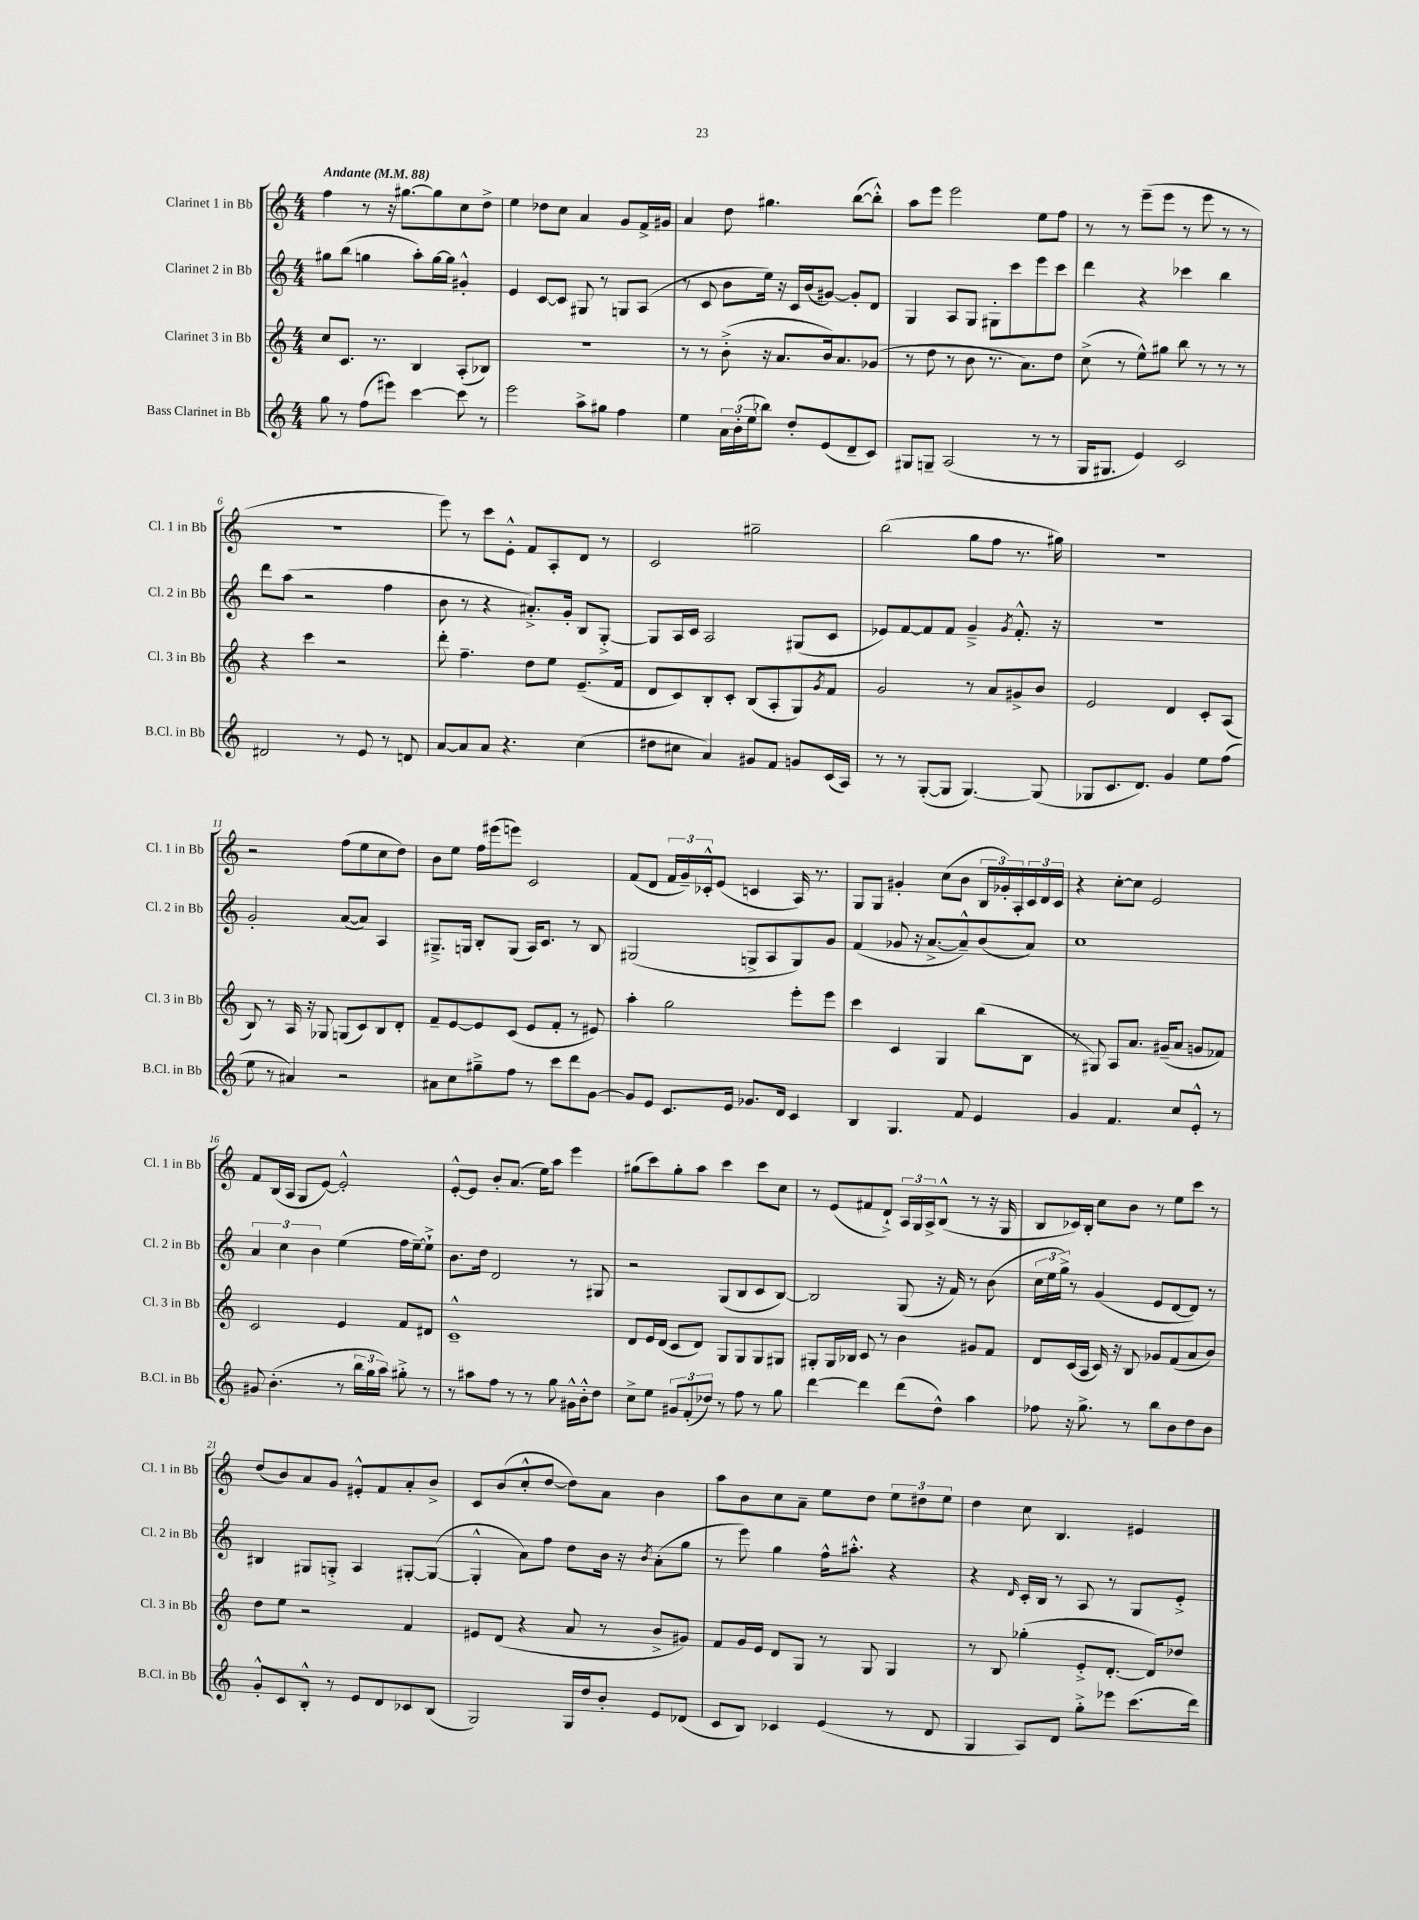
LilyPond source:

<<
\new StaffGroup <<
\new Staff = "s0" \with { instrumentName = "Clarinet 1 in Bb" shortInstrumentName = "Cl. 1 in Bb" } {
    \clef treble \key c \major \numericTimeSignature \time 4/4 \tempo "Andante" 4 = 88
    f''4 r8 r16 gis''8.~ gis''8 c''8 d''8-> |
    e''4 des''8 c''8 a'4 g'8 f'16-> gis'16 |
    a'4 d''8 gis''4. b''8~( b''8-.-^) |
    a''8 e'''8 e'''2 e''8 f''8 |
    r8 r8 e'''8--( e'''8 r8 e'''8 r8 r8 |
    R1 |
    e'''8) r8 c'''8 e'8-.-^ f'8 a8-. d'8 r8 |
    c'2 gis''2-- |
    b''2( g''8 f''8 r8. gis''16) |
    R1 |
    r2 f''8( e''8 c''8 d''8) |
    b'8 e''8 f''16 eis'''16( e'''8) c'2 |
    f'8( d'8 \tuplet 3/2 { f'16 g'16--) ces'16-.-^ } e'8( c'4 a16) r8. |
    g8 g8 gis'4-. c''8( b'8 \tuplet 3/2 { b16 ges'16-.) a16-. } \tuplet 3/2 { c'16 d'16 c'16 } |
    r4 c''8~-. c''8 e'2 |
    f'8 b16( a16 g8 e'8~) e'2-.-^ |
    e'8~-.-^ e'8 b'8-. a'8.( e''16) a''8 e'''4 |
    gis''8( c'''8) gis''8-. a''8 c'''4 c'''8 c''8 |
    r8 e'8( fis'8 d'8-!->) \tuplet 3/2 { a16 g16 a16-> } b8-^( r8 r16 g16 |
    b8 ces'16) b16-. c''8 b'8 r8 e''8 c'''8 r8 |
    d''8( b'8) a'8 g'8 eis'8-.-^ f'8 a'8-. b'8-> |
    c'8 b'8( c''8-.-^ d''8~ d''8) a'8 b'4 |
    a''8 b'8 c''8 a'8-- e''8 d''8 \tuplet 3/2 { e''8 dis''8 e''8 } |
    d''4 c''8 b4. eis'4 \bar "|." |
}
\new Staff = "s1" \with { instrumentName = "Clarinet 2 in Bb" shortInstrumentName = "Cl. 2 in Bb" } {
    \clef treble \key c \major \numericTimeSignature \time 4/4
    gis''8 b''8( g''4 a''8-.) g''16~ g''16 gis'4-.-^ |
    e'4 c'8~ c'8 gis8 r8 g8 a8( |
    r8 c'8 b'8 e''16) r16 c'16 b'16( gis'8~) gis'8-. d'8 |
    g4 a8 g8 gis8-. c'''8 e'''8 c'''8 |
    d'''4 r4 ces'''4 b''4 |
    d'''8 a''8( r2 f''4 |
    b'8 r8 r4 ais'8.-.->) g'16-. b8 g8~-.-> |
    g8 a16 c'16 a2 gis8( c'8 |
    ees'8) f'8~ f'8 f'8 g'4---> \acciaccatura { g'8 } f'8.-.-^ r16 |
    r1 |
    g'2-. a'8~( a'8) a4 |
    gis8.---> g16 b8-. g8( a16) c'8. r8 b8 |
    gis2( g8-> a8 g8) g'8 |
    f'4( ges'8 r16 a'8.~-> a'8---^) b'8( a'8) |
    c''1 |
    \tuplet 3/2 { a'4 c''4 b'4 } e''4( f''16 e''16~--) e''8-!-> |
    b'8. d''16 d'2 r8 gis8 |
    r2 g8( b8 c'8 b8~) |
    b2 g8( r16 f'16) r8 b'8( |
    \tuplet 3/2 { c''16 e''16 g''16->) } r8 g'4( e'8 d'8~ d'8) r8 |
    bis4 gis8 g8-.-> a4 gis8~-. gis8~( |
    gis4-.-^ a'8) f''8 d''8 b'16 r16 \acciaccatura { b'8 } a'8-.( g''8 |
    r8 e'''8) g''4 f''16-^ ais''8.-.-^ r4 |
    r4 \grace { d'16 } c'16-. b16 r8 a8 r8 g8 e'8-.-> \bar "|." |
}
\new Staff = "s2" \with { instrumentName = "Clarinet 3 in Bb" shortInstrumentName = "Cl. 3 in Bb" } {
    \clef treble \key c \major \numericTimeSignature \time 4/4
    c''8 c'8. r8. b4 a8-.( bes8) |
    R1 |
    r8 r8 b'8-.->( r16 a'8. b'16) a'8. ges'8( |
    r8 d''8 r8 b'8 r8. a'8.) d''8 |
    c''8->( r8 e''8-^) gis''8 b''8 r8 r8 r8 |
    r4 c'''4 r2 |
    d'''8-. f''4.-- d''8 e''8 e'8.--( f'16 |
    d'8 c'8) b8-. c'8-. b8( a8-. g8) \acciaccatura { g'8 } f'8 |
    g'2 r8 a'8 gis'8-> b'8 |
    e'2 d'4 c'8-. a8( |
    b8) r8 a16 r16 ges8 g8( c'8) b8 d'8-. |
    f'8-- e'8~ e'8 c'8( e'8 f'8-. r8 eis'8) |
    a''4-. g''2 e'''8-. e'''8 |
    c'''4 c'4 g4 b''8( b8 |
    r8 gis8) a8 a'8. gis'16--( a'8 g'8 fes'8) |
    c'2 e'4 f'8 dis'8 |
    c'1---^ |
    d'8 e'16 d'16( c'8 d'8) g8 g8 g8 gis8 |
    gis8-. gis16 bes16 c'8 r8 b'4 gis'8 f'8 |
    d'8 c'16( a16 c'16) r16 b8 ges'8 f'8( a'8 b'8) |
    d''8 e''8 r2 f'4 |
    eis'8 d'8( r4 a'8 r8 b'8-> gis'8) |
    f'8 g'16 e'16 d'8 g8 r8 g8 g4 |
    r8 b8 ges''4-.( e'8-.-> d'8.~-. d'16) des''8 \bar "|." |
}
\new Staff = "s3" \with { instrumentName = "Bass Clarinet in Bb" shortInstrumentName = "B.Cl. in Bb" } {
    \clef treble \key c \major \numericTimeSignature \time 4/4
    g''8 r8 f''8( eis'''8) c'''4~ c'''8 r8 |
    e'''2 a''8-> gis''8 f''4 |
    e''4 \tuplet 3/2 { a'16 b'16-.( e''16 } bes''8) d''8-. e'8( d'8-- c'8) |
    gis8 g8-- a2( r8 r8 |
    g16 gis8. e'4) c'2 |
    dis'2 r8 e'8 r8 d'8 |
    a'8~ a'8 a'8 r4. c''4( |
    dis''8 cis''8 a'4) gis'8 f'8 g'8 c'16( a16) |
    r8 r8 g8~-.( g8 g4.~) g8( |
    ges8 c'8. d'8.) g'4 e''8 f''8( |
    e''8 r8 ais'4) r2 |
    ais'8 c''8 gis''8---> f''8 r8 c'''8 d'''8 g'8~ |
    g'8 e'8 c'8. e'16 ges'8. d'16 c'4 |
    b4 g4. f'8 e'4 |
    g'4 f'4. c''8 e'8-.-^ r8 |
    gis'8 b'4.-.( r8 \tuplet 3/2 { b''16 g''16 a''16) } gis''8-.-> r8 |
    r8 ais''8 f''8 r8 r8 g''8 gis'16-^ b'16-.-^ d''8 |
    c''8-> e''8 \tuplet 3/2 { gis'8 f'8-.( des''8) } r8 f''8 r8 g''8 |
    d'''4~ d'''4 d'''8( d''8-^) a''4 |
    fes''8 r16 g''8.-> r8 b''8 b'8 d''8 b'8 |
    g'8-.-^ c'8 b8-.-^ r8 e'8 d'8 ces'8 b8( |
    g2) g16 d''16 b'8-. e'8 des'8( |
    c'8 b8) ces'4 e'4( r8 d'8 |
    g4 a8) d'8 g''8-.-> ees'''8 c'''8.( d'''16) \bar "|." |
}
>>
>>
